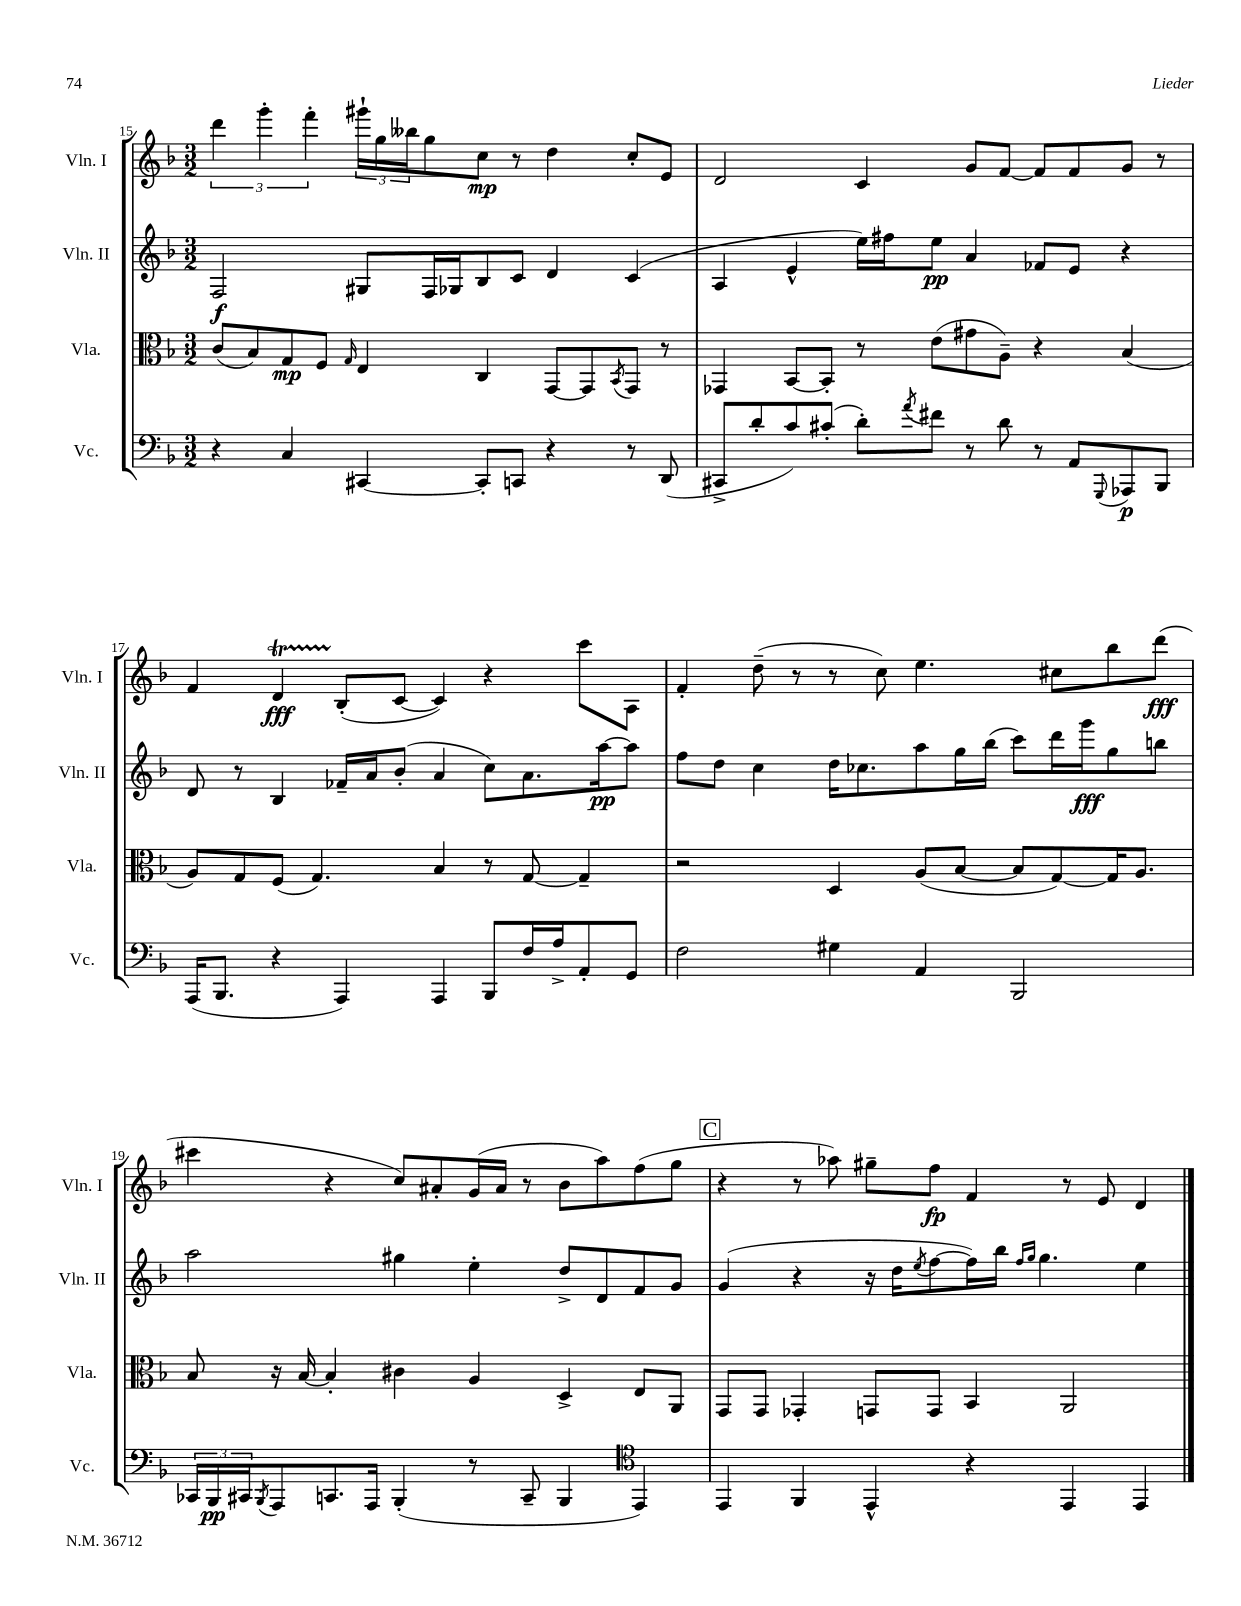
<<
\new StaffGroup <<
\new Staff = "s0" \with { instrumentName = "Vln. I" shortInstrumentName = "Vln. I" } {
    \clef treble \key f \major \numericTimeSignature \time 3/2
    \tuplet 3/2 { d'''4 g'''4-. f'''4-. } \tuplet 3/2 { gis'''16-! g''16 beses''16 } g''8 c''8\mp r8 d''4 c''8-. e'8 |
    d'2 c'4 g'8 f'8~ f'8 f'8 g'8 r8 |
    f'4 d'4\startTrillSpan\fff bes8-.\stopTrillSpan( c'8~ c'4) r4 c'''8 a8 |
    f'4-. d''8--( r8 r8 c''8) e''4. cis''8 bes''8 d'''8\fff( |
    cis'''4 r4 c''8) ais'8-. g'16( ais'16 r8 bes'8 a''8) f''8( g''8 |
    \mark \markup { \box "C" } r4 r8 aes''8) gis''8-- f''8\fp f'4 r8 e'8 d'4 \bar "|." |
}
\new Staff = "s1" \with { instrumentName = "Vln. II" shortInstrumentName = "Vln. II" } {
    \clef treble \key f \major \numericTimeSignature \time 3/2
    f2\f gis8 f16 ges16 bes8 c'8 d'4 c'4( |
    a4 e'4-^ e''16) fis''16 e''8\pp a'4 fes'8 e'8 r4 |
    d'8 r8 bes4 fes'16-- a'16 bes'8-.( a'4 c''8) a'8. a''16~\pp a''8 |
    f''8 d''8 c''4 d''16 ces''8. a''8 g''16 bes''16( c'''8) d'''16 g'''16\fff g''8 b''8 |
    a''2 gis''4 e''4-. d''8-> d'8 f'8 g'8 |
    \mark \markup { \box "C" } g'4( r4 r16 d''16 \acciaccatura { e''8 } f''8~ f''16) bes''16 \grace { f''16 g''16 } g''4. e''4 \bar "|." |
}
\new Staff = "s2" \with { instrumentName = "Vla." shortInstrumentName = "Vla." } {
    \clef alto \key f \major \numericTimeSignature \time 3/2
    c'8( bes8) g8\mp f8 \grace { g16 } e4 c4 g,8~ g,8 \acciaccatura { bes,8 } g,8 r8 |
    ges,4 bes,8~ bes,8-. r8 e'8( gis'8 a8--) r4 bes4( |
    a8) g8 f8( g4.) bes4 r8 g8~ g4-- |
    r2 d4 a8( bes8~ bes8 g8~) g16 a8. |
    bes8 r16 bes16~ bes4-. cis'4 a4 d4-> e8 a,8 |
    \mark \markup { \box "C" } g,8 g,8 ges,4-. g,8 g,8 bes,4 a,2 \bar "|." |
}
\new Staff = "s3" \with { instrumentName = "Vc." shortInstrumentName = "Vc." } {
    \clef bass \key f \major \numericTimeSignature \time 3/2
    r4 c4 cis,4~ cis,8-. c,8 r4 r8 d,8( |
    cis,8-> d'8-. c'8) cis'8-.( d'8-.) \acciaccatura { a'8 } fis'8 r8 d'8 r8 a,8 \appoggiatura { g,,8 } aes,,8\p bes,,8 |
    a,,16( bes,,8. r4 a,,4) a,,4 bes,,8 f16 a16-> a,8-. g,8 |
    f2 gis4 a,4 bes,,2 |
    \tuplet 3/2 { ces,16 bes,,16\pp cis,16 } \acciaccatura { bes,,8 } a,,8 c,8. a,,16 bes,,4-.( r8 c,8-- bes,,4 \clef tenor e,4) |
    \mark \markup { \box "C" } e,4 f,4 e,4-^ r4 e,4 e,4 \bar "|." |
}
>>
>>
\layout { \context { \Score currentBarNumber = #15 } }
